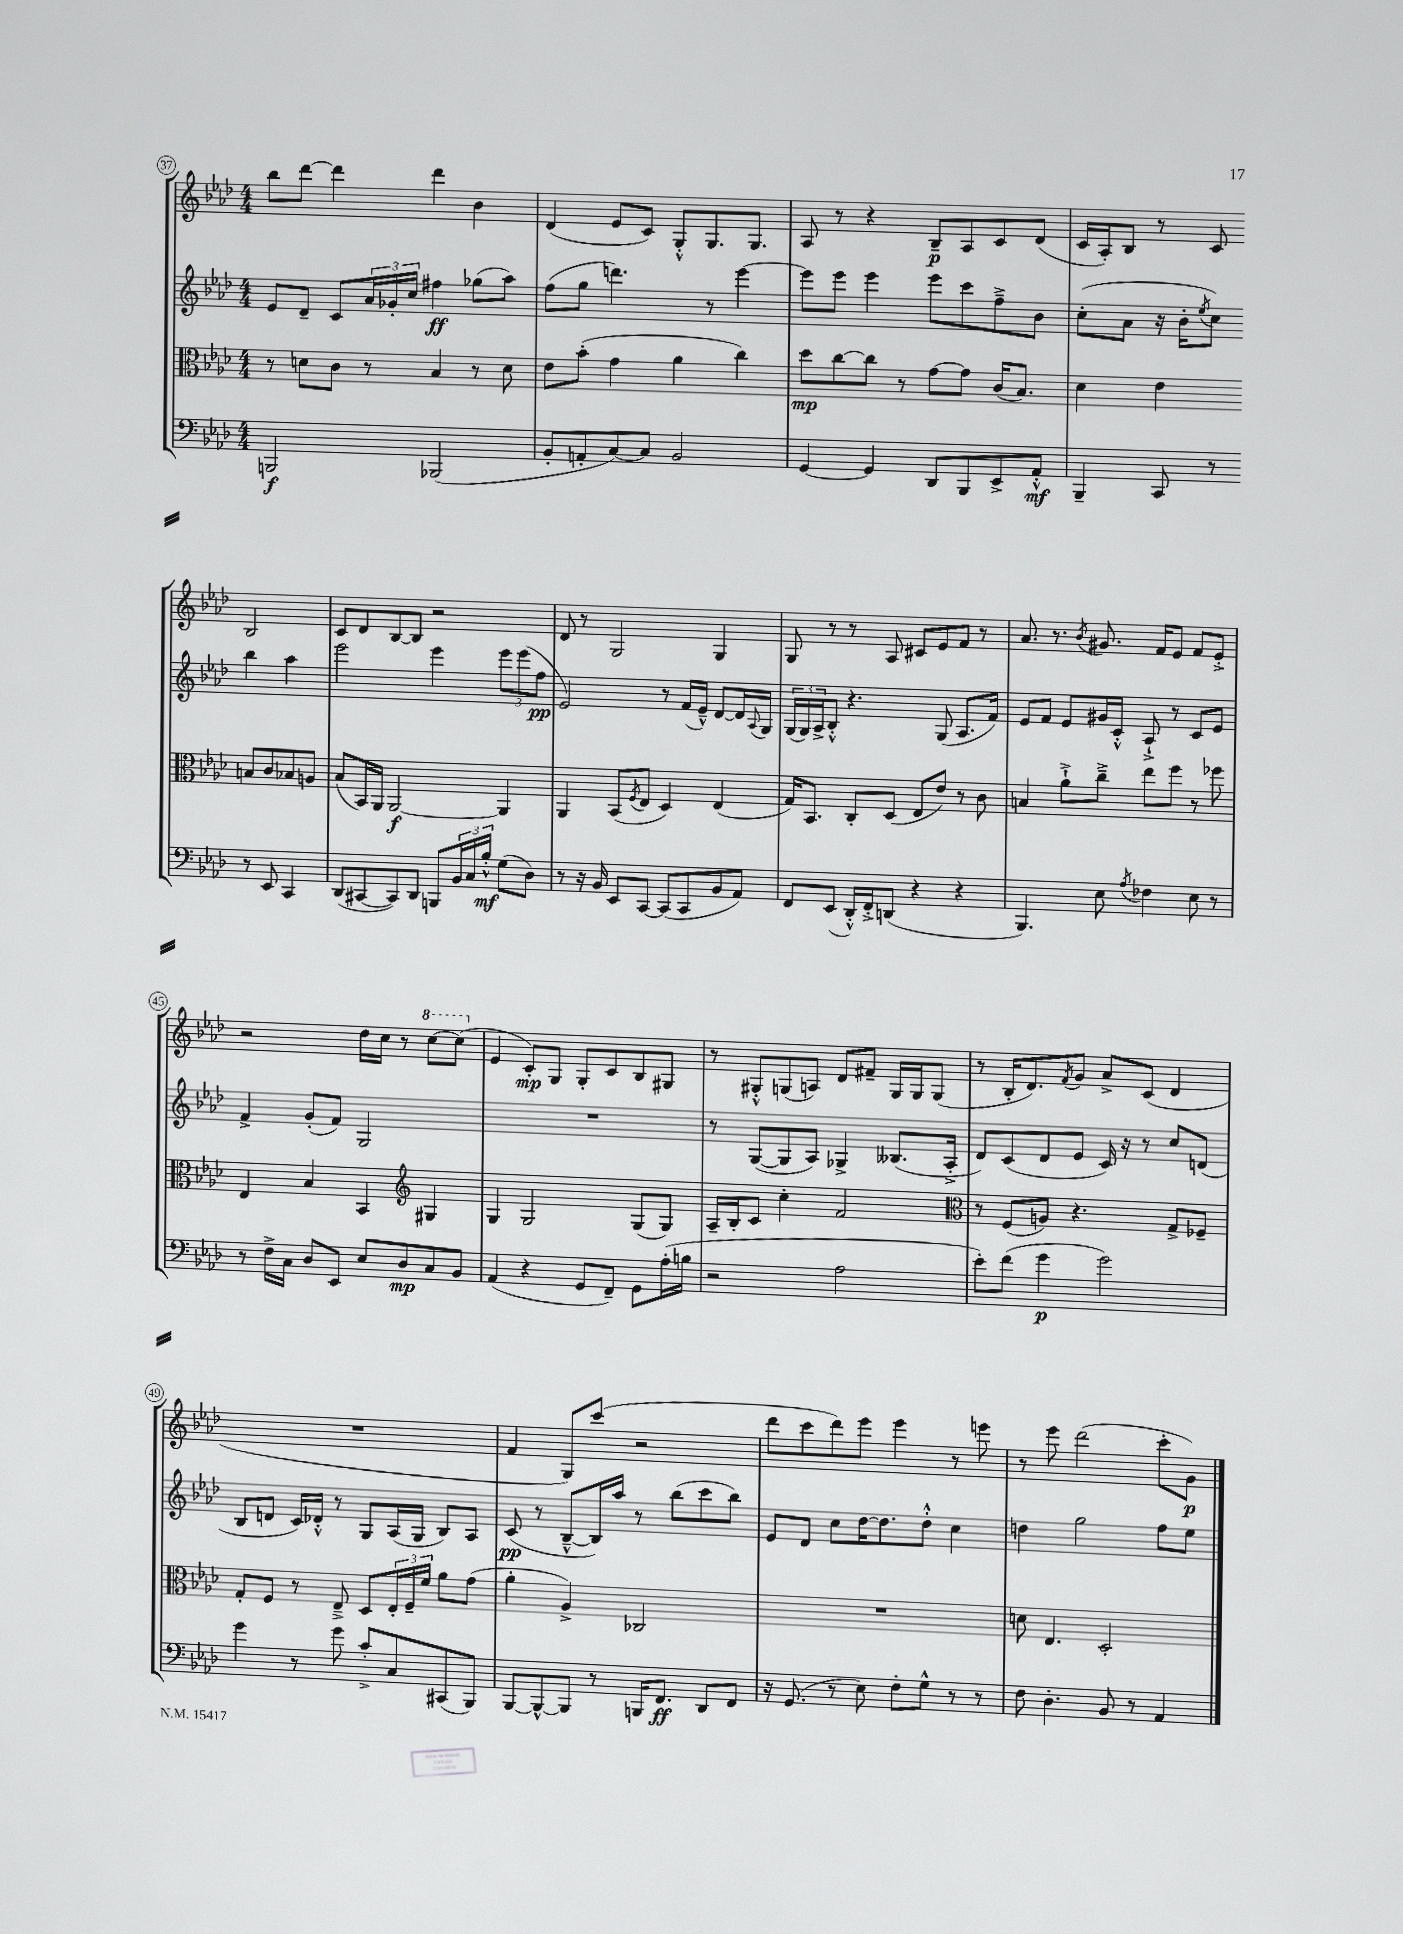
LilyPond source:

<<
\new StaffGroup <<
\new Staff = "s0" {
    \clef treble \key aes \major \numericTimeSignature \time 4/4
    bes''8 des'''8~ des'''4 des'''4 bes'4 |
    des'4( ees'8 c'8) g8-.-^ g8. g8. |
    aes8 r8 r4 bes8--\p aes8 c'8 des'8( |
    c'16 aes16-.) bes8 r8 c'8 bes2 |
    c'8 des'8 bes8~ bes8 r2 |
    des'8 r8 g2 g4 |
    g8 r8 r8 aes8 cis'8 ees'8 f'8 r8 |
    aes'8. r8. \acciaccatura { bes'8 } gis'8. f'16 ees'8 f'8 ees'8-.-> |
    r2 des''16 c''16 r8 \ottava #1 c'''8~ c'''8( \ottava #0 |
    ees'4 c'8-.\mp) g8 g8-. c'8 bes8 gis8 |
    r8 gis8-.-^ g8( a8) des'8 fis'8-- g16 g16 g8( |
    r8 bes16-. des'8.) \acciaccatura { f'8 } g'8 aes'8-> c'8( des'4 |
    R1 |
    f'4 g8) c'''8( r2 |
    des'''8 c'''8 des'''8) ees'''8 ees'''4 r8 e'''8 |
    r8 ees'''8 des'''2( c'''8-. g'8\p) \bar "|." |
}
\new Staff = "s1" {
    \clef treble \key aes \major \numericTimeSignature \time 4/4
    ees'8 des'8-- c'8 \tuplet 3/2 { aes'16 ges'16-. c''16 } fis''4\ff ges''8( aes''8) |
    f''8( g''8 d'''4.) r8 ees'''4~ |
    ees'''8 ees'''8 ees'''4 ees'''8 c'''8 f''8---> bes'8 |
    c''8-.( aes'8 r16 bes'16-. \acciaccatura { ees''8 } c''8) bes''4 aes''4 |
    ees'''2 ees'''4 \tuplet 3/2 { ees'''8 ees'''8( f''8\pp } |
    ees'2) r8 f'16( ees'16---^) des'8~ des'16 \appoggiatura { aes8 } g16 |
    \tuplet 3/2 { g16( g16) aes16-> } bes8-.-^ r4. g8( aes8. f'16) |
    ees'8 f'8 ees'8 gis'16 c'16-.-^ aes8-!-> r8 c'8 ees'8 |
    f'4-> g'8-.( f'8) g2 |
    R1 |
    r8 g8~( g8 aes8) ges4-> beses8.( aes16-.-> |
    des'8) c'8( des'8 ees'8 c'16) r16 r8 c''8 d'8( |
    bes8 d'8 c'16) des'16-.-^ r8 g8 aes16( g16 bes8) aes8 |
    c'8\pp( r8 bes8~---^ bes16) aes''16 r8 bes''8( c'''8 bes''8) |
    ees'8 des'8 c''8 des''16~ des''8. des''8-.-^ c''4 |
    d''4 g''2 f''8 ees''8 \bar "|." |
}
\new Staff = "s2" {
    \clef alto \key aes \major \numericTimeSignature \time 4/4
    r8 d'8 c'8 r8 bes4 r8 d'8 |
    ees'8 bes'8-.( g'4 aes'4 c''4) |
    des''8\mp c''8~ c''8 r8 g'8~ g'8 c'16( bes8.) |
    des'4 ees'4 b8 c'8 bes8 a8 |
    bes8( bes,16) aes,16 aes,2~\f aes,4 |
    aes,4 bes,8( \acciaccatura { f8 } ees8 des4) ees4( |
    g16) bes,8. c8-. des8( ees8 ees'8) r8 c'8 |
    b4 aes'8-!-> c''8---> ees''8 f''8 r8 fes''8 |
    ees4 bes4 bes,4 \clef treble gis4 |
    g4 g2 g8( g8) |
    aes16-- bes16-. c'8 c''4-. f'2 |
    \clef alto r8 f8( a8) r4. g8-> fes8-- |
    g8-. f8 r8 ees8---> des8 \tuplet 3/2 { ees16-. f16-- f'16 } aes'8 g'8( |
    aes'4-. aes4->) ces2 |
    R1 |
    d'8 ees4. des2-. \bar "|." |
}
\new Staff = "s3" {
    \clef bass \key aes \major \numericTimeSignature \time 4/4
    b,,2\f bes,,2( |
    bes,8-. a,8-. c8~) c8 bes,2 |
    g,4~ g,4 des,8 bes,,8 ees,8-> aes,8-.-^\mf |
    bes,,4-- c,8 r8 r8 ees,8 c,4 |
    des,8( cis,8~ cis,8) des,8 b,,8 \tuplet 3/2 { bes,16 c16 bes16-.-^\mf } g8( des8) |
    r8 r16 bes,16 ees,8 c,8~ c,8( c,8 bes,8 aes,8) |
    f,8 ees,8( des,16-.-^) f,16-.-> d,8( r4 r4 |
    bes,,4.) ees8 \acciaccatura { aes8 } fes4 ees8 r8 |
    r8 f16-> c16 des8 ees,8 ees8 des8\mp c8 bes,8 |
    aes,4( r4 g,8 f,8--) g,8 aes16-.( b16 |
    r2 aes2 |
    ees'8-.) f'8( g'4\p g'2) |
    g'4 r8 g'8 c'8-.-> c8 cis,8( bes,,8) |
    bes,,8~ bes,,8~-^ bes,,8 r8 b,,16 f,8.\ff des,8 f,8 |
    r16 g,8.( r8 ees8) f8-. g8-^ r8 r8 |
    f8 des4.-. bes,8 r8 aes,4 \bar "|." |
}
>>
>>
\layout { \context { \Score currentBarNumber = #37 \override BarNumber.stencil = #(make-stencil-circler 0.1 0.3 ly:text-interface::print) } }
